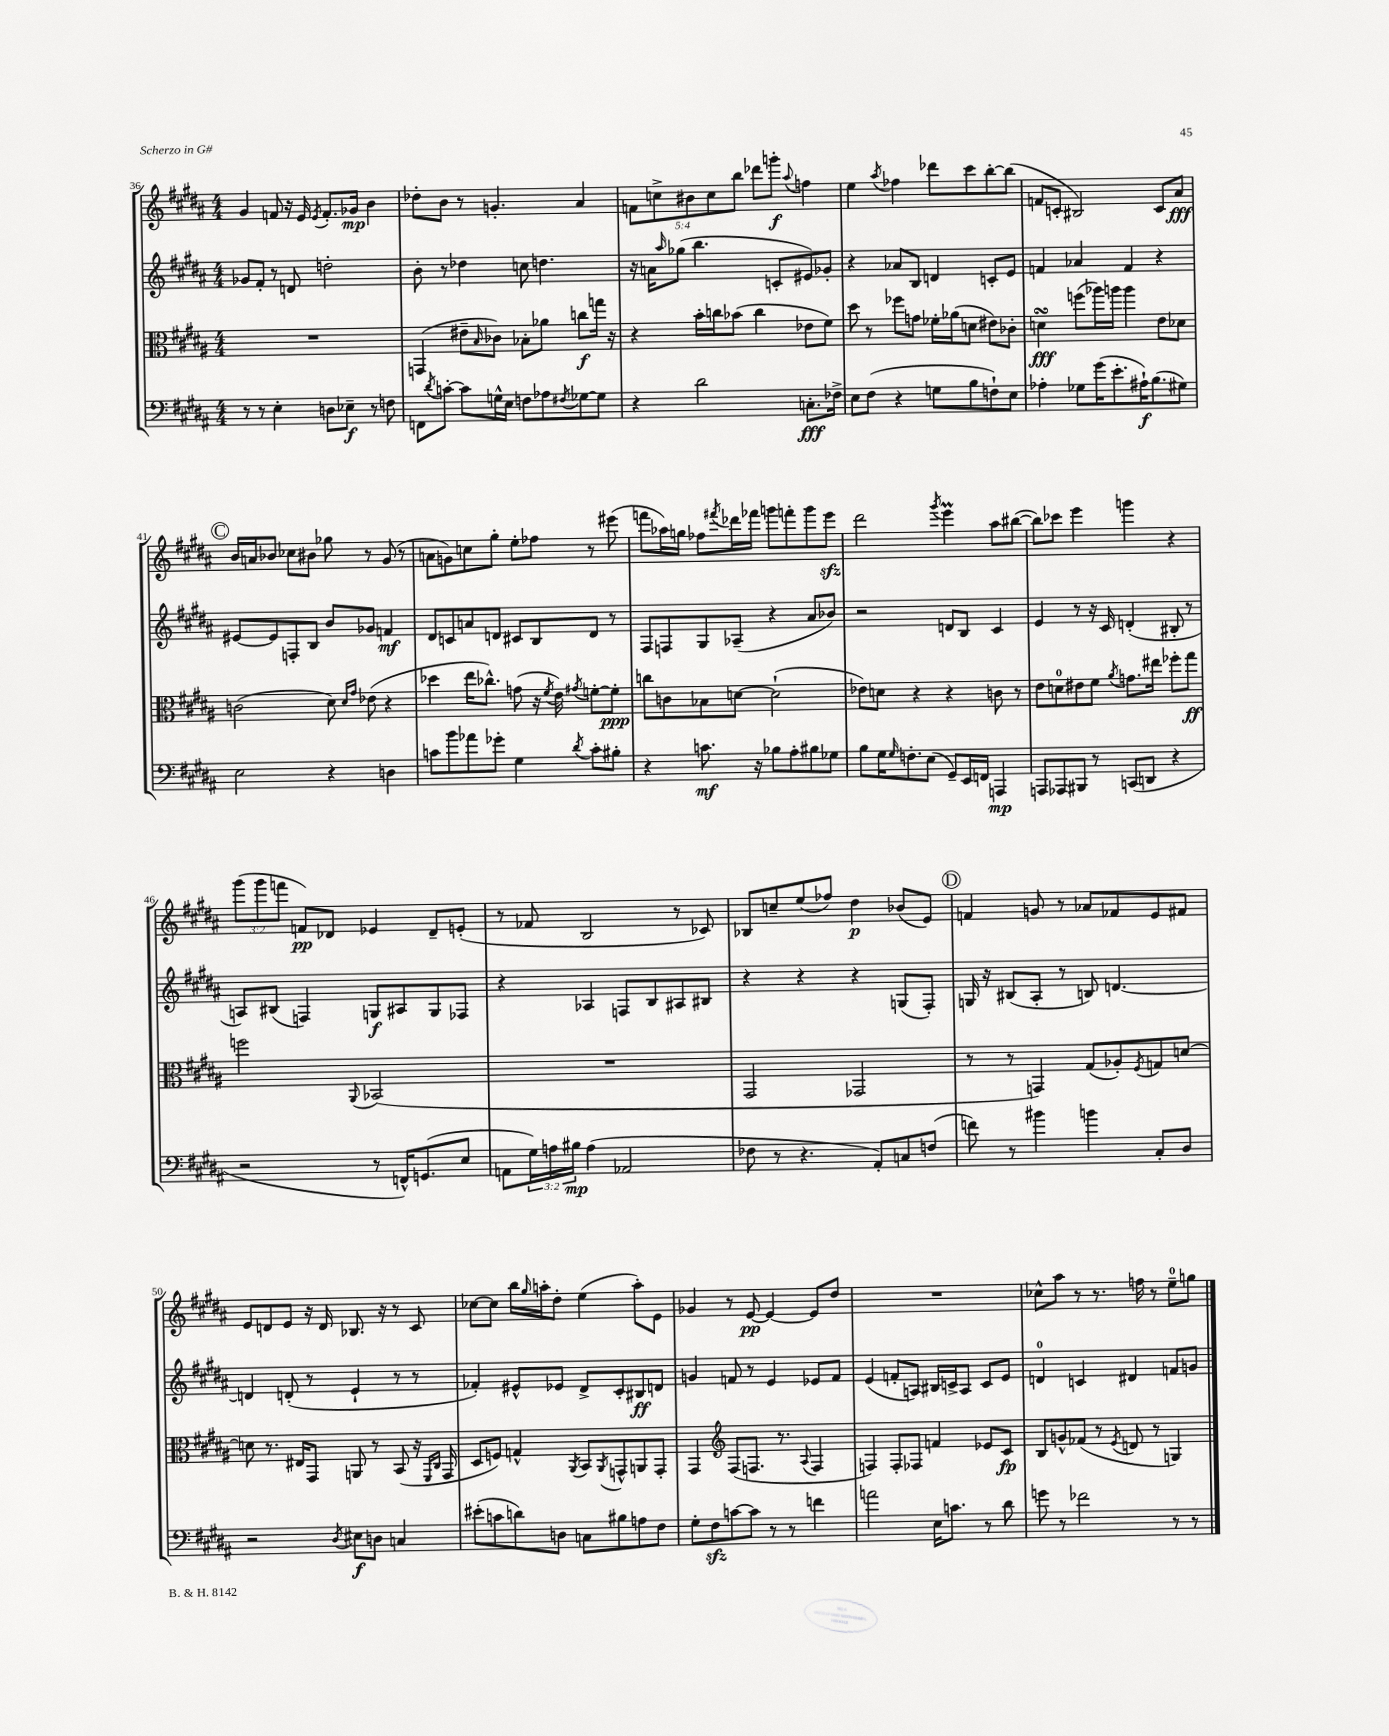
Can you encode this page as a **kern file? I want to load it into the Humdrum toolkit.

**kern	**dynam	**kern	**dynam	**kern	**dynam	**kern	**dynam
*part4	*part4	*part3	*part3	*part2	*part2	*part1	*part1
*staff4	*staff4	*staff3	*staff3	*staff2	*staff2	*staff1	*staff1
*clefF4	*	*clefC3	*	*clefG2	*	*clefG2	*
*k[f#c#g#d#a#]	*	*k[f#c#g#d#a#]	*	*k[f#c#g#d#a#]	*	*k[f#c#g#d#a#]	*
*M4/4	*	*M4/4	*	*M4/4	*	*M4/4	*
=36	=36	=36	=36	=36	=36	=36	=36
8r	.	1r	.	8g-X/L	.	4g#/	.
8r	.	.	.	8f#'/J	.	.	.
4E'\	.	.	.	8r	.	8fn/	.
.	.	.	.	8dn/	.	16r	.
.	.	.	.	.	.	16e/	.
.	.	.	.	.	.	8qe/	.
8Dn\L	.	.	.	2ddn'\	.	8.f'/L	.
8E-X~\J	f	.	.	.	.	.	.
.	.	.	.	.	.	16g-X/Jk	mp
8r	.	.	.	.	.	4b\	.
8Fn\	.	.	.	.	.	.	.
=37	=37	=37	=37	=37	=37	=37	=37
8FFn\L	.	(4GGn/	.	8b'\	.	8dd-X'\L	.
8qd#/	.	.	.	.	.	.	.
[8cn'\J	.	.	.	8r	.	8b\J	.
8c\L]	.	8e#X~\L	.	4dd-X\	.	8r	.
.	.	16qqB/	.	.	.	.	.
16Gn^^\L	.	8c-X\J)	.	.	.	4.gn'/	.
16E\JJ	.	.	.	.	.	.	.
8Fn\L	.	8B-X'\L	.	8ccn\	.	.	.
8A-X\	.	8a-X\J	.	4.ddn\	.	.	.
8qF#X/	.	.	.	.	.	.	.
[8G-X\	.	8ccn\L	f	.	.	4a#/	.
8G-\J]	.	16ggn\Jk	.	.	.	.	.
.	.	16r	.	.	.	.	.
=38	=38	=38	=38	=38	=38	=38	=38
4r	.	4r	.	16r	.	10fn\L	.
.	.	.	.	16an\KL	.	.	.
.	.	.	.	.	.	10ccn^\	.
.	.	.	.	16qqaa#/	.	.	.
.	.	.	.	(8gg-X\J	.	.	.
.	.	.	.	.	.	10b#X\	.
2d#\	.	16b'\LL	.	4.bb\	.	.	.
.	.	.	.	.	.	10cc\	.
.	.	16ccn\J	.	.	.	.	.
.	.	(8b-X\J	.	.	.	.	.
.	.	.	.	.	.	10bb\J	.
.	.	4cc\	.	.	.	8ddd-X\L	.
.	.	.	.	8cn'/L	.	8gggn'\J	f
.	.	.	.	.	.	8qqaa#/	.
8.Cn'\L	fff	8e-X\L	.	8e#X/)	.	4ffn\	.
.	.	8f#\J)	.	8g-X'/J	.	.	.
16F-X^\Jk	.	.	.	.	.	.	.
=39	=39	=39	=39	=39	=39	=39	=39
8E\L	.	8dd#\	.	4r	.	4ee\	.
(8F#\J	.	8r	.	.	.	.	.
.	.	.	.	.	.	8qaa#/	.
4r	.	8ff-X\L	.	8a-X/L	.	4ff-X\	.
.	.	8gn\J	.	8B/J	.	.	.
8Gn\L	.	16f-X'\LL	.	4dn/	.	8ddd-X\L	.
.	.	(16a-X\J	.	.	.	.	.
8B\	.	8dn\J	.	.	.	8ccc#\	.
8Fn`\)	.	8e#X\L)	.	8cn'/L	.	[8bb'\	.
8E\J	.	8c-X'\J	.	8e/J	.	(8bb\J]	.
=40	=40	=40	=40	=40	=40	=40	=40
4A-X'\	.	4dnsSSs\	fff	4fn/	.	8fn/L	.
.	.	.	.	.	.	8cn'/J	.
8G-X\L	.	(8ffn\L	.	4a-X/	.	2B#X/)	.
(16g#\K	.	16aa-X\L)	.	.	.	.	.
8.e'\	.	16aan\JJ	.	.	.	.	.
.	.	4aa\	.	4f/	.	.	.
16A#X`\K)	f	.	.	.	.	.	.
(8.B\	.	.	.	.	.	.	.
.	.	8e\L	.	4r	.	8c/L	.
8G#X\J)	.	8d-X\J	.	.	.	8a#/J	fff
!!LO:LB:g=z
!!LO:REH:place=s1:t=C
=41	=41	=41	=41	=41	=41	=41	=41
2E\	.	(2cn\	.	[8e#X/L	.	16b/LL	.
.	.	.	.	.	.	16an/J	.
.	.	.	.	8e#/]	.	8b-X/J	.
.	.	.	.	8Fn'/	.	8cc-X\L	.
.	.	.	.	8B/J	.	8b#X\J	.
4r	.	8d#\)	.	8b/L	.	8gg-X\	.
.	.	16qqd#/LL	.	.	.	.	.
.	.	16qqg#/JJ	.	.	.	.	.
.	.	(8e-X\	.	8g-X/J	.	8r	.
4Dn\	.	4r	.	4fn/	mf	(8g#/	.
.	.	.	.	.	.	8r	.
=42	=42	=42	=42	=42	=42	=42	=42
8cn\L	.	4dd-X\	.	8d#/L	.	8an\L	.
8b\	.	.	.	8cn/	.	8gn\)	.
8a-X\	.	16ee\KL	.	8an/	.	8ccn\	.
.	.	8.cc-X^^\J)	.	.	.	.	.
8g-X'\J	.	.	.	8dn/J	.	8gg#'\J	.
4G#\	.	(8gn\	.	8c#X/L	.	8ee'\L	.
.	.	16r	.	8B/	.	8ff-X\J	.
.	.	8qf#/	.	.	.	.	.
.	.	16e\)	.	.	.	.	.
8qd#/	.	8qg#X/	.	.	.	.	.
8c'\L	.	[8fn'\L	.	8d/J	.	8r	.
8B#X'\J	.	8f'\J]	ppp	8r	.	(8eee#X\	.
=43	=43	=43	=43	=43	=43	=43	=43
4r	.	8ccn\L	.	8F#/L	.	8fffn\L	.
.	.	8cn\	.	8Fn/	.	16aa-X\L)	.
.	.	.	.	.	.	16ggn\JJ	.
8.cn\	mf	8B-X\	.	8G#/	.	8ff-X\L	.
.	.	.	.	.	.	8qfff#X/	.
.	.	[8dn\J	.	(8A-X~/J	.	16ddd-X\L	.
16r	.	.	.	.	.	16fff-X\JJ	.
8B-X\L	.	(2d`\]	.	4r	.	8gggn\L	.
8A#'\	.	.	.	.	.	8fffn'\	.
8B#X\	.	.	.	8a#/L	.	8ggg\	.
8G-X\J	.	.	.	8b-X/J)	.	8eeezz\J	.
=44	=44	=44	=44	=44	=44	=44	=44
8B\L	.	8e-X\L)	.	2r	.	2ddd#\	.
16G#\K	.	8dn\J	.	.	.	.	.
16qqG#/	.	.	.	.	.	.	.
8.Fn'\	.	.	.	.	.	.	.
.	.	4r	.	.	.	.	.
(8E\J	.	.	.	.	.	.	.
.	.	.	.	.	.	8qggg#/	.
8GG#~/L)	.	4r	.	8dn/L	.	4eeeM\	.
16EE/L	.	.	.	8B/J	.	.	.
16FFn/JJ	.	.	.	.	.	.	.
4AAAn/	mp	8cn\	.	4c#/	.	8aa#\L	.
.	.	8r	.	.	.	([8bb#X\J	.
=45	=45	=45	=45	=45	=45	=45	=45
8AAAn/L	.	8e\L	.	4e/	.	8bb#\L])	.
8AAA-X/	.	8dn\	.	.	.	8ccc-X\J	.
8BBB#X/J	.	8e#X\	.	8r	.	4eee\	.
8r	.	8f#\J	.	16r	.	.	.
.	.	.	.	16c#/	.	.	.
.	.	8qa#/	.	.	.	.	.
(8CCn/L	.	8.gn\L	.	(4dn'/	.	4gggn\	.
8DDn/J	.	.	.	.	.	.	.
.	.	16ee#X\Jk	.	.	.	.	.
4r	.	8ff-X'\L	.	8B#X'/	.	4r	.
.	.	8gg#\J	ff	8r	.	.	.
!!LO:LB:g=z
=46	=46	=46	=46	=46	=46	=46	=46
2r	.	2ffn\	.	8An/L)	.	(12ggg#\L	.
.	.	.	.	.	.	12ggg#\	.
.	.	.	.	(8B#X/J	.	.	.
.	.	.	.	.	.	12fffn\J	.
.	.	.	.	4Fn/)	.	8fn/L)	pp
.	.	.	.	.	.	8d-X/J	.
.	.	8qqAA#/	.	.	.	.	.
8r	.	(2BB-X/	.	8Gn/L	f	4e-X/	.
16FFn^^/KL)	.	.	.	8A#X/	.	.	.
(8.GGn/	.	.	.	.	.	.	.
.	.	.	.	8G/	.	8d-~/L	.
8E/J	.	.	.	8F-X/J	.	(8en'/J	.
=47	=47	=47	=47	=47	=47	=47	=47
8AAn\L	.	1r	.	4r	.	8r	.
24G#\L)	.	.	.	.	.	8f-X/	.
24An\	.	.	.	.	.	.	.
24B#X\JJ	mp	.	.	.	.	.	.
(4A\	.	.	.	4A-X/	.	2B/	.
2AA-X/	.	.	.	8Fn/L	.	.	.
.	.	.	.	8B/	.	.	.
.	.	.	.	8A#X/	.	8r	.
.	.	.	.	8B#X/J	.	8c-X/)	.
=48	=48	=48	=48	=48	=48	=48	=48
8F-X\	.	2GG#/	.	4r	.	8B-X/L	.
8r	.	.	.	.	.	8ccn~/	.
4.r	.	.	.	4r	.	(8ee/	.
.	.	.	.	.	.	8ff-X/J)	.
.	.	2GG-X/	.	4r	.	4dd#\	p
8AA#'/L)	.	.	.	.	.	.	.
8Cn/	.	.	.	(8Gn/L	.	(8b-X/L	.
(8Fn/J	.	.	.	8F#'/J)	.	8e/J)	.
!!LO:REH:place=s1:t=D
=49	=49	=49	=49	=49	=49	=49	=49
8fn\)	.	8r	.	16Gn/	.	4fn/	.
.	.	.	.	16r	.	.	.
8r	.	8r	.	(8B#X/L	.	.	.
4b#X\	.	4GGn/)	.	8A#'/J	.	8gn/	.
.	.	.	.	8r	.	8r	.
4bn\	.	(8G#/L	.	8Bn/)	.	8a-X/L	.
.	.	8A-X'/)	.	[4.dn/	.	8f-X/	.
.	.	8qF#/	.	.	.	.	.
8C#'/L	.	8Gn/	.	.	.	8e/	.
8D#/J	.	[8dn/J	.	.	.	8f#X/J	.
!!LO:LB:g=z
=50	=50	=50	=50	=50	=50	=50	=50
2r	.	8dn\]	.	4dn/]	.	8e/L	.
.	.	8.r	.	.	.	8dn/	.
.	.	.	.	(8dn'/	.	8e/J	.
.	.	16E#X/KL	.	.	.	.	.
.	.	8GG#/J	.	8r	.	16r	.
.	.	.	.	.	.	16d/	.
8qD#/	.	.	.	.	.	.	.
8E#X\L	f	8AAn/	.	4e`/	.	8.B-X/	.
8Dn\J	.	8r	.	.	.	.	.
.	.	.	.	.	.	16r	.
4Cn/	.	(8BB/	.	8r	.	8r	.
.	.	16r	.	8r	.	8c#/	.
.	.	16qqFF#/LL	.	.	.	.	.
.	.	16qqC#/JJ	.	.	.	.	.
.	.	16GG#/	.	.	.	.	.
=51	=51	=51	=51	=51	=51	=51	=51
(8e#X'\L	.	8D#/L	.	4f-X'/)	.	[8cc-X\L	.
8cn\	.	8Fn/J)	.	.	.	8cc-\J]	.
8dn\)	.	4Gn^^/	.	8e#X^^/L	.	16bb\LL	.
.	.	.	.	.	.	16qqgg#/	.
.	.	.	.	.	.	16aan'\J	.
8Dn\J	.	.	.	8e-X/J	.	8dd#'\J	.
.	.	8qAA#/	.	.	.	.	.
8Cn\L	.	8BB/L	.	8d#^/L	.	(4ee\	.
.	.	8qAA#/	.	.	.	.	.
8B#X\	.	8GGn^^/	.	8c#'/	.	.	.
8An\	.	8AAn/	.	8B#X/	ff	8aa'\L)	.
8F#\J	.	8GG'/J	.	8dn/J	.	8e\J	.
=52	=52	=52	=52	=52	=52	=52	=52
8G#'\L	.	4GG#/	.	4gn/	.	4g-X/	.
8F#zz\	.	.	.	.	.	.	.
*	*	*clefG2	*	*	*	*	*
[8cn\	.	(8F#/L	.	8fn/	.	8r	.
8c\J]	.	8.Fn/J	.	8r	.	[8e/	pp
8r	.	.	.	4e/	.	4e/_	.
.	.	8.r	.	.	.	.	.
8r	.	.	.	.	.	.	.
.	.	8qqA#/	.	.	.	.	.
4fn\	.	4F/	.	8e-X/L	.	8e/L]	.
.	.	.	.	8f/J	.	8dd#/J	.
=53	=53	=53	=53	=53	=53	=53	=53
2an\	.	4Fn/)	.	(4e/	.	1r	.
.	.	8F'/L	.	8fn'/L	.	.	.
.	.	8F-X/J	.	8An/J)	.	.	.
16E\KL	.	4fn/	.	16B#X/LL	.	.	.
8.cn\J	.	.	.	16cn^/J	.	.	.
.	.	.	.	8A/J	.	.	.
8r	.	8e-X/L	.	8c/L	.	.	.
8d#\	.	8c#/J	fp	8e/J	.	.	.
=54	=54	=54	=54	=54	=54	=54	=54
8gn\	.	8B/L	.	4dn/	.	8cc-X^^\L	.
8r	.	8gn^^/	.	.	.	8aa#\J	.
2f-X\	.	(8f-X/J	.	4cn/	.	8r	.
.	.	8r	.	.	.	8.r	.
.	.	8qe/	.	.	.	.	.
.	.	8dn/	.	4d#X/	.	.	.
.	.	.	.	.	.	16ffn\	.
.	.	8r	.	.	.	8r	.
8r	.	4Gn/)	.	8fn/L	.	8ee~\L	.
8r	.	.	.	8gn/J	.	8ggn\J	.
==	==	==	==	==	==	==	==
*-	*-	*-	*-	*-	*-	*-	*-
